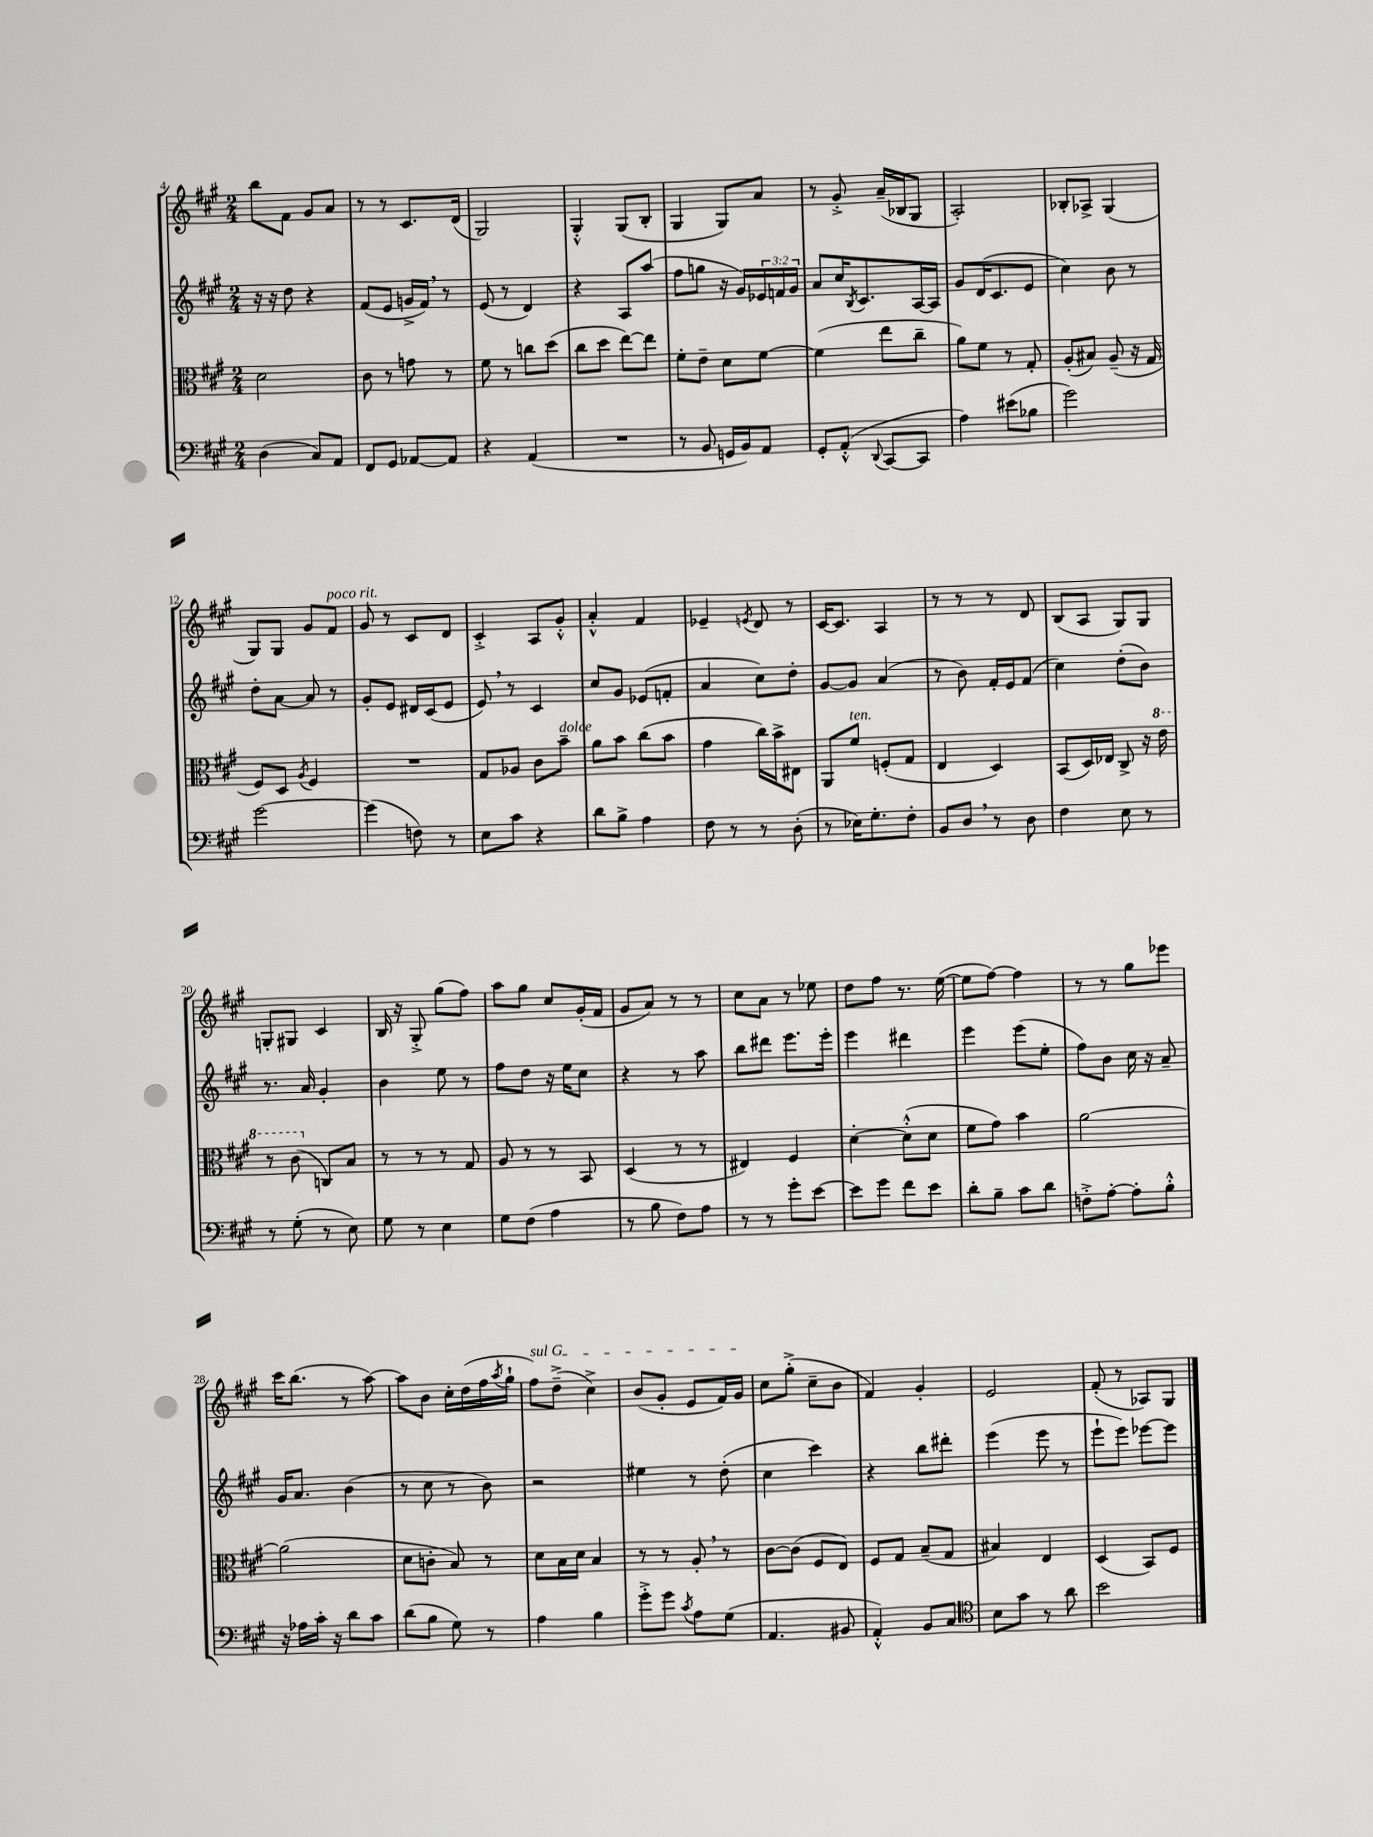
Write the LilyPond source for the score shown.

<<
\new StaffGroup <<
\new Staff = "s0" {
    \clef treble \key a \major \numericTimeSignature \time 2/4
    b''8 fis'8 gis'8 a'8 |
    r8 r8 cis'8. d'16( |
    gis2) |
    gis4-.-^ gis8( b8-. |
    gis4 gis8) a'8 |
    r8 gis'8-.-> a'16--( bes16 gis8 |
    a2-.) |
    bes8-. aes8-> gis4( |
    gis8) gis8 gis'8 fis'8^\markup { \italic "poco rit." } |
    gis'8 r8 cis'8 d'8 |
    cis'4-.-> a8 gis'8-.-^ |
    a'4-.-^ fis'4 |
    ees'4-- \acciaccatura { e'8 } d'8 r8 |
    cis'16~ cis'8. a4 |
    r8 r8 r8 d'8 |
    b8( a8 gis8) gis8 |
    g8-. gis8 cis'4 |
    b16 r16 gis8-.-> gis''8( fis''8) |
    a''8 gis''8 cis''8 gis'16-.( fis'16 |
    gis'8 a'8) r8 r8 |
    cis''8 a'8 r8 ees''8 |
    d''8 fis''8 r8. e''16~( |
    e''8 fis''8~) fis''4 |
    r8 r8 gis''8 ees'''8 |
    cis'''16 b''8.( r8 a''8~) |
    a''8 b'8 cis''16-. d''16( fis''16 \acciaccatura { a''8 } gis''16-! |
    \once \override TextSpanner.bound-details.left.text = \markup { \italic "sul G" } fis''8\startTextSpan) d''8--->( cis''4->) |
    b'8( gis'8-. e'8 fis'16) gis'16\stopTextSpan |
    cis''8 gis''8-.->( cis''8-- b'8 |
    fis'4) gis'4-. |
    e'2 |
    fis'8-.( r8 aes8) gis8 \bar "|." |
}
\new Staff = "s1" {
    \clef treble \key a \major \numericTimeSignature \time 2/4 \override Staff.TupletNumber.text = #tuplet-number::calc-fraction-text
    r16 r16 d''8 r4 |
    fis'8( e'8 g'16-> fis'16) \breathe r8 |
    e'8( r8 d'4) |
    r4 a8 a''8( |
    fis''8 g''8 r16 gis'16) \tuplet 3/2 { ees'16 f'16 gis'16 } |
    a'8 cis''16 \acciaccatura { b8 } cis'8. a16~ a16 |
    gis'8 d'16( cis'8. e'8 |
    cis''4) b'8 r8 |
    d''8-. a'8~ a'8 r8 |
    gis'8-. e'8 dis'16 cis'16( e'8 |
    e'8) \breathe r8 cis'4 |
    cis''8 gis'8 ees'8( f'8-. |
    a'4 cis''8) d''8-. |
    gis'8~ gis'8 a'4( |
    r8 b'8) fis'16-. e'16 fis'8( |
    cis''4) d''8-.( b'8) |
    r8. a'16 gis'4-. |
    b'4 e''8 r8 |
    fis''8 d''8 r16 e''16 cis''8 |
    r4 r8 a''8 |
    b''8 dis'''8 e'''8. e'''16-. |
    e'''4 dis'''4 |
    e'''4 e'''8( e''8-. |
    fis''8) b'8 cis''16 r16 a'8-- |
    gis'16 a'8. b'4( |
    r8 cis''8 r8 b'8) |
    r2 |
    eis''4 r8 d''8-.( |
    cis''4 cis'''4) |
    r4 b''8 dis'''8-. |
    e'''4( e'''8 r8 |
    e'''8-! e'''8) ees'''8~ ees'''8 \bar "|." |
}
\new Staff = "s2" {
    \clef alto \key a \major \numericTimeSignature \time 2/4
    d'2 |
    cis'8 r8 g'8 r8 |
    fis'8 r8 c''8 d''8( |
    cis''8 d''8 e''8~) e''8 |
    fis'8-. e'8-- d'8 fis'8~ |
    fis'4( e''8 cis''8-- |
    a'8) fis'8 r8 gis8-. |
    a8-.( bis8) a8--( r16 gis16 |
    fis8) d8 \acciaccatura { a8 } fis4 |
    R2 |
    gis8 aes8 cis'8 b'8--^\markup { \italic "dolce" } |
    a'8 b'8 cis''8( b'8 |
    gis'4 cis''16) b'16-> eis8 |
    a,8 fis'8^\markup { \italic "ten." } f8-.( gis8 |
    e4 d4) |
    b,8( d16) ees16 cis8-> r16 \ottava #1 e''16 |
    r8 cis''8( \ottava #0 c8) b8 |
    r8 r8 r8 gis8 |
    a8 r8 r8 b,8 |
    d4( r8 r8 |
    eis4) fis4 |
    d'4~-. d'8-.-^( d'8 |
    fis'8 gis'8) b'4 |
    a'2~ |
    a'2( |
    d'8 c'8-. b8) r8 |
    d'8 b16 d'16 b4 |
    r8 r8 a8-. \breathe r8 |
    cis'8~ cis'8( fis8 e8) |
    fis8 gis8 b8--( gis8 |
    bis4) e4 |
    d4( b,8) fis8 \bar "|." |
}
\new Staff = "s3" {
    \clef bass \key a \major \numericTimeSignature \time 2/4
    d4( cis8) a,8 |
    fis,8 gis,8 aes,8~ aes,8 |
    r4 a,4( |
    R2 |
    r8 b,8 g,16 b,16) a,8 |
    gis,8-. a,8-.-^( \appoggiatura { d,8 } cis,8~ cis,8 |
    a4) eis'8( bes8 |
    gis'2) |
    gis'2~ |
    gis'4( f8) r8 |
    e8 cis'8 r4 |
    d'8 b8-> a4 |
    fis8 r8 r8 d8-.( |
    r8 ees16) gis8.-. fis8-. |
    b,8 d8 \breathe r8 d8 |
    fis4 e8 r8 |
    r8 gis8-.( r8 e8) |
    gis8 r8 e4 |
    gis8 fis8( a4 |
    r8 b8 fis8) a8 |
    r8 r8 gis'8-. e'8~ |
    e'8 gis'8 fis'8 e'8 |
    d'8-. b8-- cis'8 d'8 |
    f8-.-> a8~-. a8-. b8-.-^ |
    r16 aes16 cis'16-. r16 d'8 cis'8 |
    d'8( b8 gis8) r8 |
    a4 b4 |
    gis'8-.-> gis'8 \acciaccatura { cis'8 } a8 gis8( |
    a,4. bis,8 |
    a,4-.-^) b,8 cis8 |
    \clef tenor b8 gis'8 r8 a'8 |
    b'2 \bar "|." |
}
>>
>>
\layout { \context { \Score currentBarNumber = #4 } }
